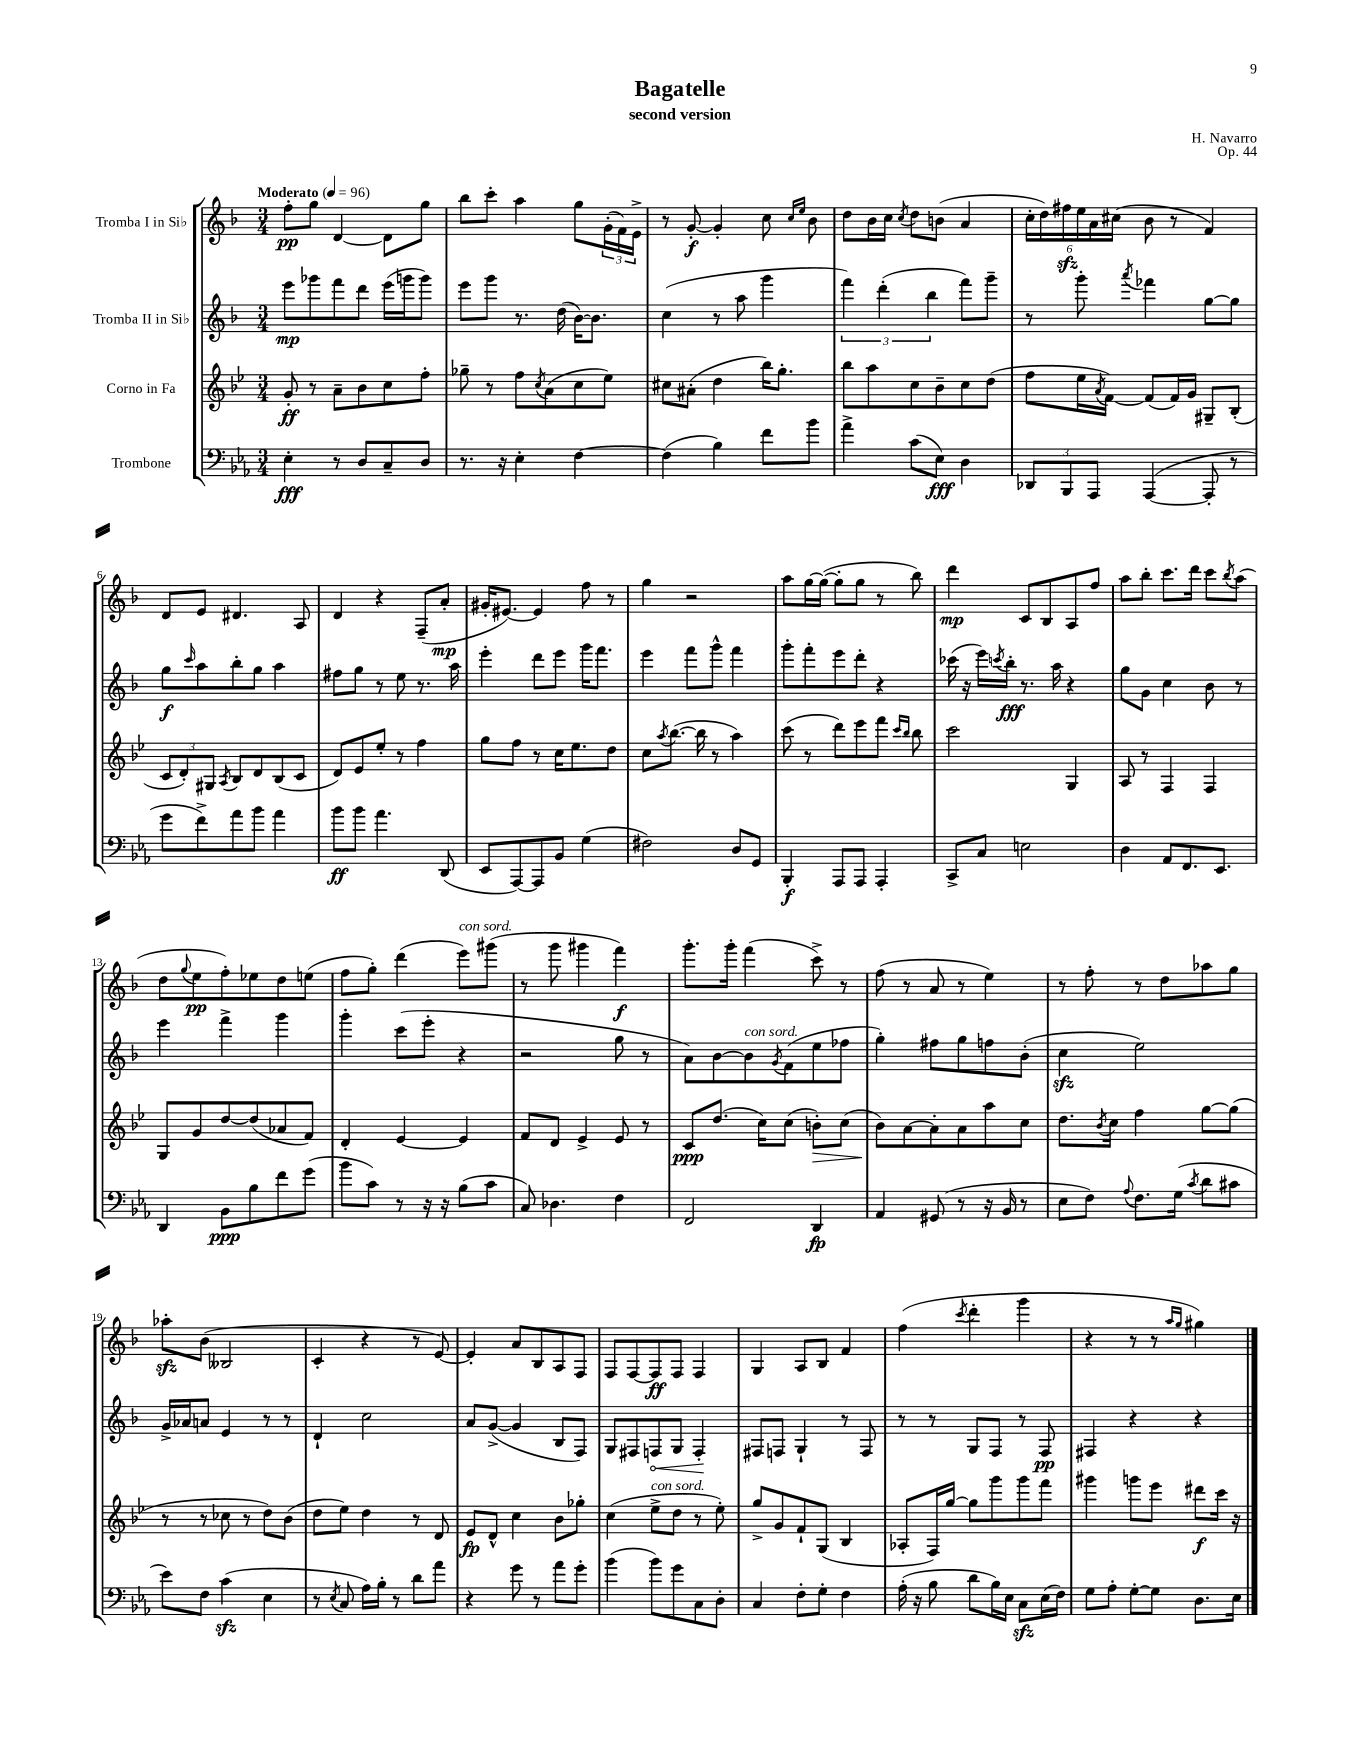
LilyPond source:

\header { title = "Bagatelle" composer = "H. Navarro" subtitle = "second version" opus = "Op. 44" }
<<
\new StaffGroup <<
\new Staff = "s0" \with { instrumentName = "Tromba I in Sib" } {
    \clef treble \key f \major \numericTimeSignature \time 3/4 \tempo "Moderato" 4 = 96
    f''8-.\pp g''8 d'4~ d'8 g''8 |
    bes''8 c'''8-. a''4 g''8 \tuplet 3/2 { g'16-.( f'16) e'16-> } |
    r8 g'8~-.\f g'4-. c''8 \grace { c''16 e''16 } bes'8 |
    d''8 bes'16 c''16 \acciaccatura { c''8 } d''8 b'8( a'4 |
    \tuplet 6/4 { c''16-. d''16) fis''16\sfz e''16 a'16 cis''16( } bes'8 r8 f'4) |
    d'8 e'8 dis'4. a8 |
    d'4 r4 f8--( a'8-.\mp |
    gis'16-. eis'8.~) eis'4 f''8 r8 |
    g''4 r2 |
    a''8 g''16~ g''16~( g''8-. g''8 r8 bes''8) |
    d'''4\mp c'8 bes8 a8 f''8 |
    a''8 bes''8-. c'''8. d'''16 c'''8 \acciaccatura { bes''8 } a''8( |
    d''8 \appoggiatura { g''8 } e''8\pp f''8-.) ees''8 d''8 e''8( |
    f''8 g''8-.) d'''4( e'''8^\markup { \italic "con sord." }) gis'''8( |
    r8 g'''8 gis'''4 f'''4\f) |
    g'''8.-. g'''16-. f'''4( c'''8->) r8 |
    f''8( r8 a'8 r8 e''4) |
    r8 f''8-. r8 d''8 aes''8 g''8 |
    aes''8-.\sfz bes'8( beses2 |
    c'4-. r4 r8 e'8~) |
    e'4-. a'8 bes8 a8 f8 |
    f8 f8~ f8\ff f8 f4 |
    g4 a8 bes8 f'4 |
    f''4( \acciaccatura { c'''8 } d'''4-. g'''4 |
    r4 r8 r8 \grace { a''16 g''16 } gis''4) \bar "|." |
}
\new Staff = "s1" \with { instrumentName = "Tromba II in Sib" } {
    \clef treble \key f \major \numericTimeSignature \time 3/4
    e'''8\mp ges'''8 f'''8 d'''8 e'''16( g'''16 g'''8) |
    e'''8 g'''8 r8. d''16( bes'16~) bes'8. |
    c''4( r8 a''8 g'''4 |
    \tuplet 3/2 { f'''4) d'''4-.( bes''4 } f'''8) g'''8-- |
    r8 g'''8-. \acciaccatura { a'''8 } fes'''4 g''8~ g''8 |
    g''8\f \grace { c'''16 } a''8 bes''8-. g''8 a''4 |
    fis''8 g''8 r8 e''8 r8. a''16 |
    e'''4-. d'''8 e'''8 g'''16 f'''8. |
    e'''4 f'''8 g'''8-^ f'''4 |
    g'''8-. f'''8-. e'''8 d'''8-. r4 |
    ces'''16( r16 e'''16) \acciaccatura { c'''8 } bes''16-.\fff r8. a''16 r4 |
    g''8 g'8 c''4 bes'8 r8 |
    e'''4 f'''4-> g'''4 |
    g'''4-. c'''8( e'''8-. r4 |
    r2 g''8 r8 |
    a'8) bes'8~ bes'8^\markup { \italic "con sord." } \acciaccatura { g'8 } f'8( e''8 fes''8 |
    g''4-.) fis''8 g''8 f''8 bes'8-.( |
    c''4\sfz e''2) |
    g'16-> aes'16 a'8 e'4 r8 r8 |
    d'4-! c''2 |
    a'8 g'8~->( g'4 bes8 f8) |
    g8 fis8 \once \override Hairpin.circled-tip = ##t f8\< g8 f4-.\! |
    fis8 f8 g4-! r8 f8 |
    r8 r8 g8 f8 r8 f8\pp |
    fis4 r4 r4 \bar "|." |
}
\new Staff = "s2" \with { instrumentName = "Corno in Fa" } {
    \clef treble \key bes \major \numericTimeSignature \time 3/4
    g'8-.\ff r8 a'8-- bes'8 c''8 f''8-. |
    ges''8-- r8 f''8 \acciaccatura { c''8 } a'8( c''8 ees''8) |
    cis''8 ais'8-.( d''4 bes''16) g''8.-. |
    bes''8 a''8 c''8 bes'8-- c''8 d''8( |
    f''8 ees''16 \acciaccatura { a'8 } f'16~) f'8( f'16) g'16 gis8-- bes8-.( |
    \tuplet 3/2 { c'8 d'8-.) gis8 } \acciaccatura { a8 } bes8 d'8 bes8( c'8 |
    d'8) ees'8 ees''8-. r8 f''4 |
    g''8 f''8 r8 c''16 ees''8. d''8 |
    c''8 \acciaccatura { a''8 } bes''8.~( bes''16 r8 a''4) |
    c'''8( r8 d'''8) ees'''8 f'''8 \grace { c'''16 bes''16 } bes''8 |
    c'''2 g4 |
    a8 r8 f4 f4 |
    g8 g'8 d''8~ d''8( aes'8 f'8) |
    d'4-. ees'4~ ees'4 |
    f'8 d'8 ees'4-> ees'8 r8 |
    c'8\ppp d''8.( c''16) c''8( b'8-.\>) c''8( |
    bes'8\!) a'8~ a'8-. a'8 a''8 c''8 |
    d''8. \acciaccatura { bes'8 } c''16 f''4 g''8~ g''8( |
    r8 r8 ces''8 r8 d''8) bes'8( |
    d''8 ees''8) d''4 r8 d'8 |
    ees'8\fp d'8-^ c''4 bes'8 ges''8-. |
    c''4( ees''8->^\markup { \italic "con sord." } d''8 r8 ees''8-.) |
    g''8-> g'8 f'8-! g8( bes4 |
    aes8-. f16) g''16~ g''8 g'''8 g'''8 f'''8 |
    gis'''4 g'''8 ees'''8 dis'''8\f c'''16 r16 \bar "|." |
}
\new Staff = "s3" \with { instrumentName = "Trombone" } {
    \clef bass \key ees \major \numericTimeSignature \time 3/4
    ees4-.\fff r8 d8 c8-- d8 |
    r8. r16 ees4-. f4~ |
    f4( bes4) f'8 bes'8 |
    aes'4-> c'8( ees8\fff) d4 |
    \tuplet 3/2 { des,8 bes,,8 aes,,8 } aes,,4~( aes,,8-. r8 |
    g'8 f'8->) aes'8 bes'8 aes'4 |
    bes'8\ff bes'8 aes'4. d,8( |
    ees,8 aes,,8~) aes,,8 bes,8 g4( |
    fis2) d8 g,8 |
    bes,,4-.\f aes,,8 aes,,8 aes,,4-. |
    c,8-> c8 e2 |
    d4 aes,8 f,8. ees,8. |
    d,4 bes,8\ppp bes8 f'8 g'8( |
    bes'8 c'8) r8 r16 r16 bes8( c'8 |
    c8) des4. f4 |
    f,2 d,4\fp |
    aes,4 gis,8( r8 r16 bes,16 r8 |
    ees8 f8) \appoggiatura { aes8 } f8. g16( \acciaccatura { c'8 } d'8 cis'8 |
    ees'8) f8 c'4\sfz( ees4 |
    r8 \acciaccatura { ees8 } c8 aes16) bes16-. r8 d'8 aes'8 |
    r4 g'8 r8 aes'8 g'8-. |
    bes'4( bes'8) g'8 c8 d8-. |
    c4 f8-. g8-. f4 |
    aes16-.( r16 bes8 d'8 bes16) ees16 c8\sfz ees16( f16) |
    g8 aes8-. g8~-. g8 d8. ees16 \bar "|." |
}
>>
>>
